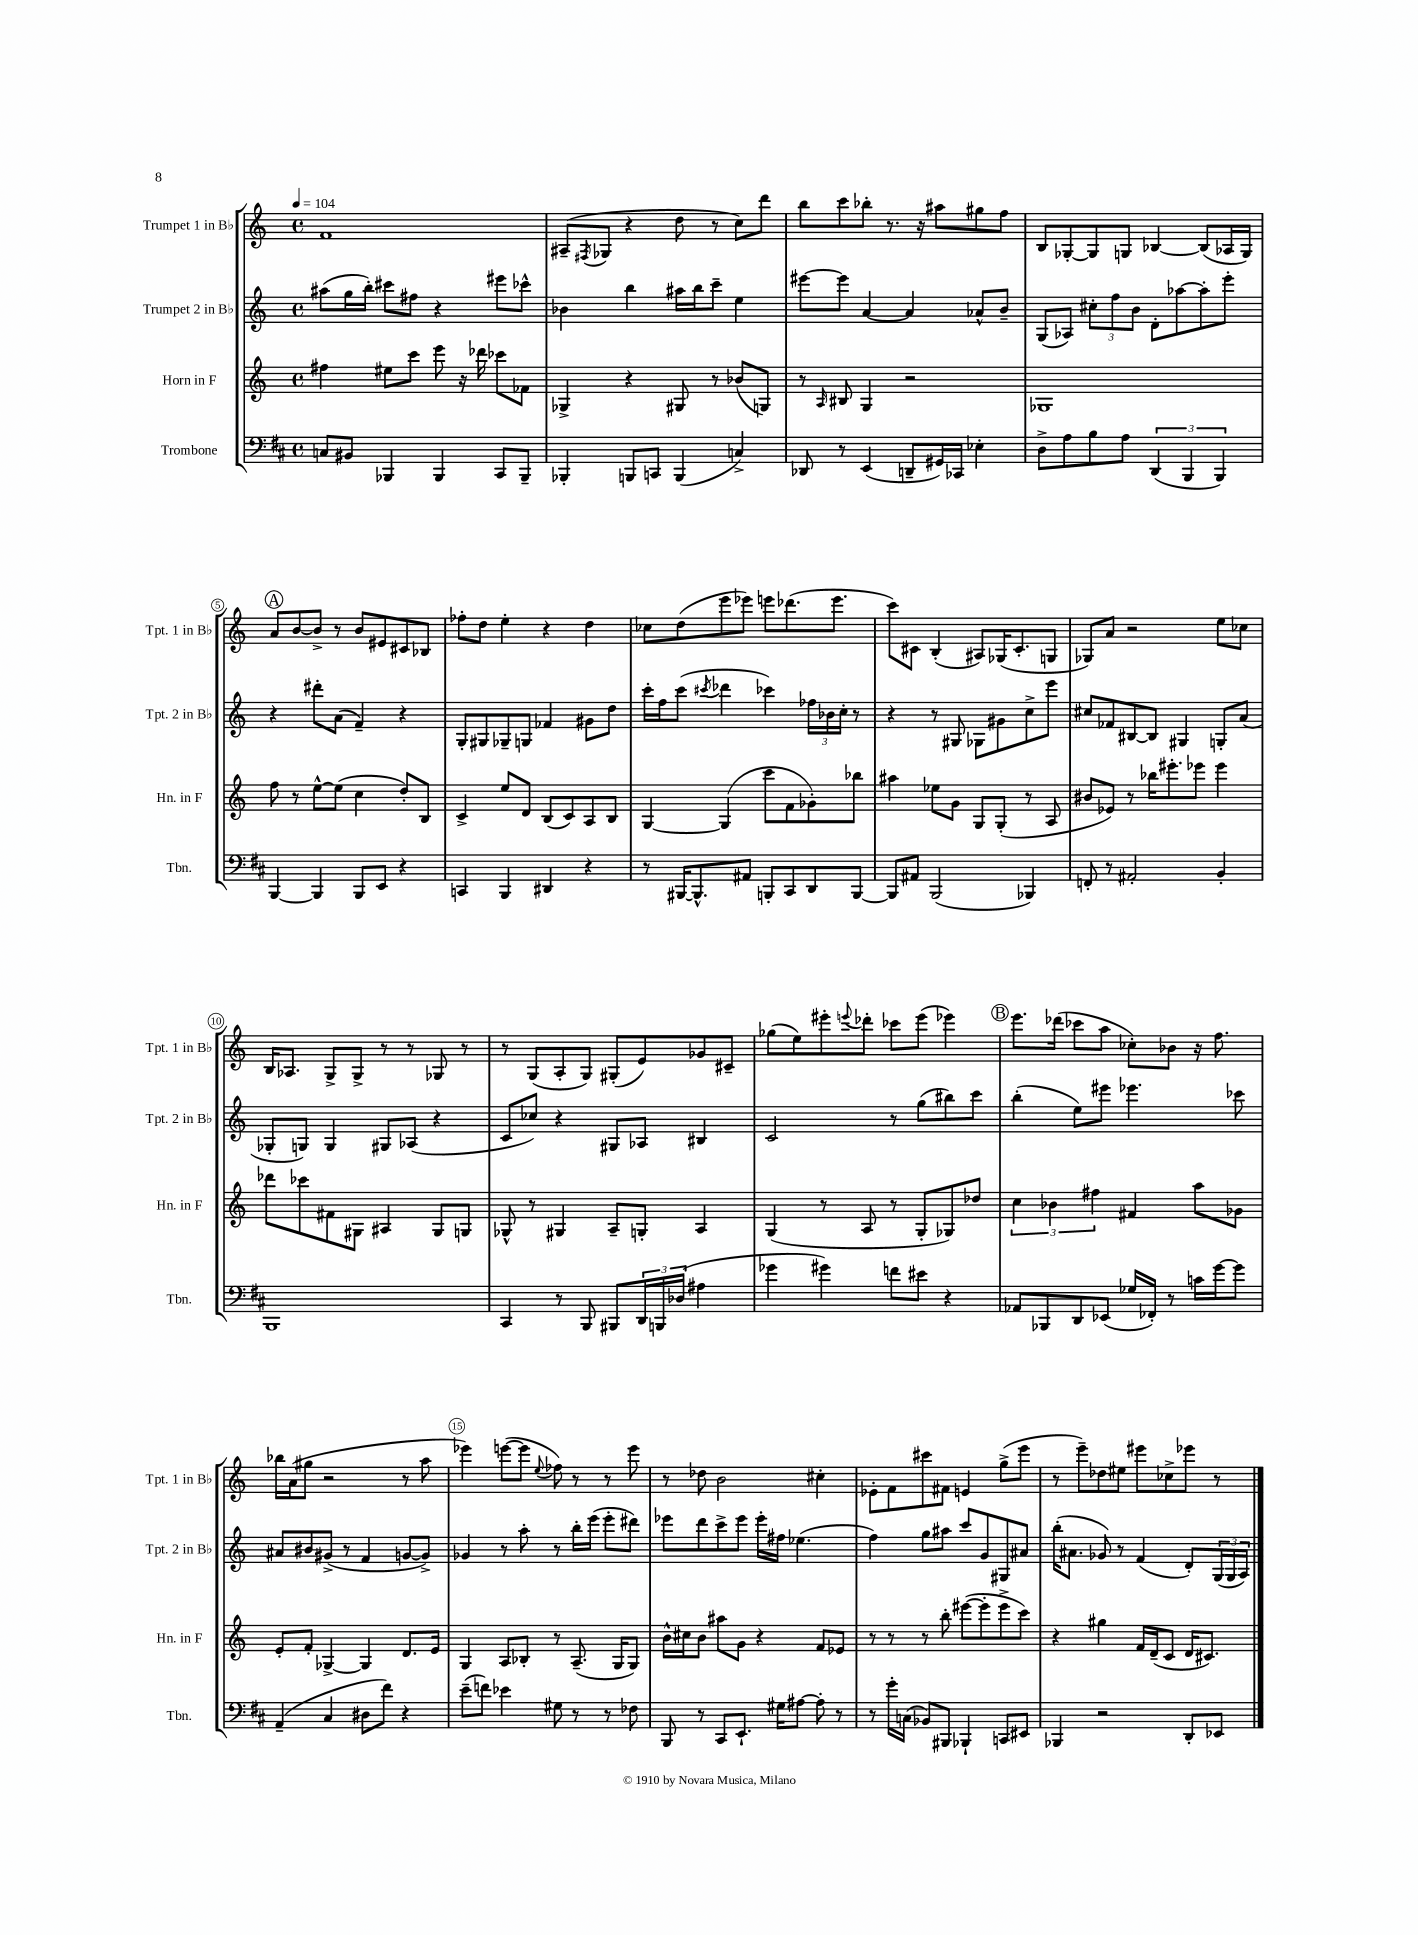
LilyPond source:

<<
\new StaffGroup <<
\new Staff = "s0" \with { instrumentName = "Trumpet 1 in Bb" shortInstrumentName = "Tpt. 1 in Bb" } {
    \clef treble \key c \major \defaultTimeSignature \time 4/4 \tempo 4 = 104
    f'1 |
    ais8--( \acciaccatura { fis8 } ges8 r4 d''8 r8 c''8) d'''8 |
    b''8 c'''8 bes''8-. r8. r16 ais''8 gis''8 f''8 |
    b8 ges8~-. ges8 g8 bes4~ bes8( aes16 g16) |
    \mark \markup { \circle "A" } a'8 b'8~ b'8-> r8 b'8 eis'8 cis'8 bes8 |
    fes''8-. d''8 e''4-. r4 d''4 |
    ces''8 d''8( e'''8 ees'''8) e'''8 des'''8.( e'''8. |
    c'''8) cis'8 b4-.( ais8) ges16( cis'8.-. g8 |
    ges8) a'8 r2 e''8 ces''8 |
    b16 aes8. g8-> g8-> r8 r8 ges8 r8 |
    r8 g8( a8-. g8) gis8-.( e'8) ges'8 cis'8-- |
    ges''8( e''8) eis'''8-. \appoggiatura { e'''8 } des'''8-. ces'''8 e'''8( ees'''4) |
    \mark \markup { \circle "B" } e'''8. des'''16( ces'''8 a''8 ces''8-.) bes'8 r16 f''8. |
    bes''16 a'16( gis''8 r2 r8 a''8 |
    ees'''4) e'''8~( e'''8 \appoggiatura { e''8 } fes''8) r8 r8 e'''8 |
    r8 des''8 b'2 cis''4-. |
    ees'8-. f'8 cis'''8 fis'8 e'4 g''8->( e'''8 |
    r8 e'''8--) des''8 eis''8 eis'''8 ces''8-> ees'''8 r8 \bar "|." |
}
\new Staff = "s1" \with { instrumentName = "Trumpet 2 in Bb" shortInstrumentName = "Tpt. 2 in Bb" } {
    \clef treble \key c \major \defaultTimeSignature \time 4/4
    ais''8( g''16 b''16-.) cis'''8 fis''8 r4 eis'''8 ces'''8-^ |
    bes'4 b''4 ais''16 b''16 c'''8-- e''4 |
    eis'''8~ eis'''8 a'4~ a'4 aes'8-^ b'8-- |
    g8( aes8) \tuplet 3/2 { cis''8-. f''8 b'8 } d'8-. aes''8~ aes''8-. e'''8-. |
    \mark \markup { \circle "A" } r4 dis'''8-. a'8( f'4--) r4 |
    g8-. gis8 ges8-- g8 fes'4 gis'8 d''8 |
    c'''16-. f''16 c'''8( \acciaccatura { cis'''8 } des'''4 ces'''4) \tuplet 3/2 { fes''16 bes'16 c''16-. } r8 |
    r4 r8 gis8 ges8 gis'8 c''8-> e'''8 |
    cis''8 fes'8 bis8~ bis8 gis4 g8-. a'8( |
    ges8-. g8) g4 gis8 aes8( r4 |
    c'8 ces''8) r4 gis8 aes8 bis4 |
    c'2 r8 g''8( bis''8) c'''8 |
    \mark \markup { \circle "B" } b''4-.( e''8) eis'''8 ees'''4. ces'''8 |
    ais'8 bis'8 gis'8->( r8 f'4 g'8~ g'8->) |
    ges'4 r8 a''8-. r8 b''16-. e'''16( e'''8-. dis'''8) |
    ees'''8 d'''8 c'''8-> ees'''8 ees'''16-. fis''16 ees''4.( |
    f''4) g''8 ais''8 c'''8 g'8 gis8 ais'8 |
    b''16-.( ais'8. ges'8) r8 f'4( d'8-.) \tuplet 3/2 { g16( g16 a16) } \bar "|." |
}
\new Staff = "s2" \with { instrumentName = "Horn in F" shortInstrumentName = "Hn. in F" } {
    \clef treble \key c \major \defaultTimeSignature \time 4/4
    fis''4 eis''8 c'''8 e'''8 r16 des'''16 ces'''8 fes'8 |
    ges4-> r4 gis8 r8 bes'8( g8) |
    r8 \grace { a16 } bis8 g4 r2 |
    ges1 |
    \mark \markup { \circle "A" } f''8 r8 e''8~-^ e''8( c''4 d''8-.) b8 |
    c'4-> e''8 d'8 b8( c'8) a8 b8 |
    g4~ g4( c'''8 f'8 ges'8-.) bes''8 |
    ais''4 ees''8 g'8 g8 g8-.( r8 a8 |
    bis'8 ees'8) r8 bes''16 eis'''8.-. ees'''8 ees'''4 |
    des'''8 ces'''8 fis'8 gis8 ais4 gis8 g8 |
    ges8-^ r8 gis4 a8-- g8-. a4 |
    g4( r8 a8 r8 g8-. ges8) des''8 |
    \mark \markup { \circle "B" } \tuplet 3/2 { c''4 bes'4 fis''4 } fis'4 a''8 ges'8 |
    e'8-. f'8-. ges4~-> ges4 d'8. e'16 |
    g4 a8 bes8-. r8 a8.--( g16 g8) |
    b'16-^ cis''16 b'8 ais''8 g'8 r4 f'8 ees'8 |
    r8 r8 r8 b''8-. eis'''8~( eis'''8-. eis'''8-> c'''8) |
    r4 gis''4 f'16 d'16--( c'8 d'16 cis'8.) \bar "|." |
}
\new Staff = "s3" \with { instrumentName = "Trombone" shortInstrumentName = "Tbn." } {
    \clef bass \key d \major \defaultTimeSignature \time 4/4
    c8 bis,8 bes,,4 bes,,4 cis,8 bes,,8-- |
    bes,,4-. b,,8 c,8 b,,4( c4->) |
    des,8 r8 e,4( d,8-- gis,16) ces,16 ees4-. |
    d8-> a8 b8 a8 \tuplet 3/2 { d,4( b,,4 b,,4) } |
    \mark \markup { \circle "A" } b,,4~ b,,4 b,,8 e,8 r4 |
    c,4 b,,4 dis,4 r4 |
    r8 bis,,16~ bis,,8.-^ ais,8 b,,8-. cis,8 d,8 b,,8~ |
    b,,8 ais,8 b,,2( bes,,4) |
    f,8-. r8 ais,2-. b,4-. |
    b,,1 |
    cis,4 r8 b,,8 bis,,8 \tuplet 3/2 { d,16 b,,16 des16( } ais4 |
    ges'4 gis'4) f'8 eis'8 r4 |
    \mark \markup { \circle "B" } aes,8 bes,,8 d,8 ees,8( ges16 fes,16-.) r8 c'16 g'16~ g'8 |
    a,4--( cis4 dis8 fis'8) r4 |
    e'8--( f'8) ees'4 gis8 r8 r8 fes8 |
    b,,8 r8 cis,8 e,8.-! gis16 ais8~ ais8-. r8 |
    r8 g'16-. c16( bes,8) bis,,8 bes,,4-! c,8 eis,8 |
    bes,,4 r2 d,8-. ees,8 \bar "|." |
}
>>
>>
\layout { \context { \Score \override BarNumber.break-visibility = ##(#f #t #t) barNumberVisibility = #(every-nth-bar-number-visible 5) \override BarNumber.stencil = #(make-stencil-circler 0.1 0.3 ly:text-interface::print) } }
